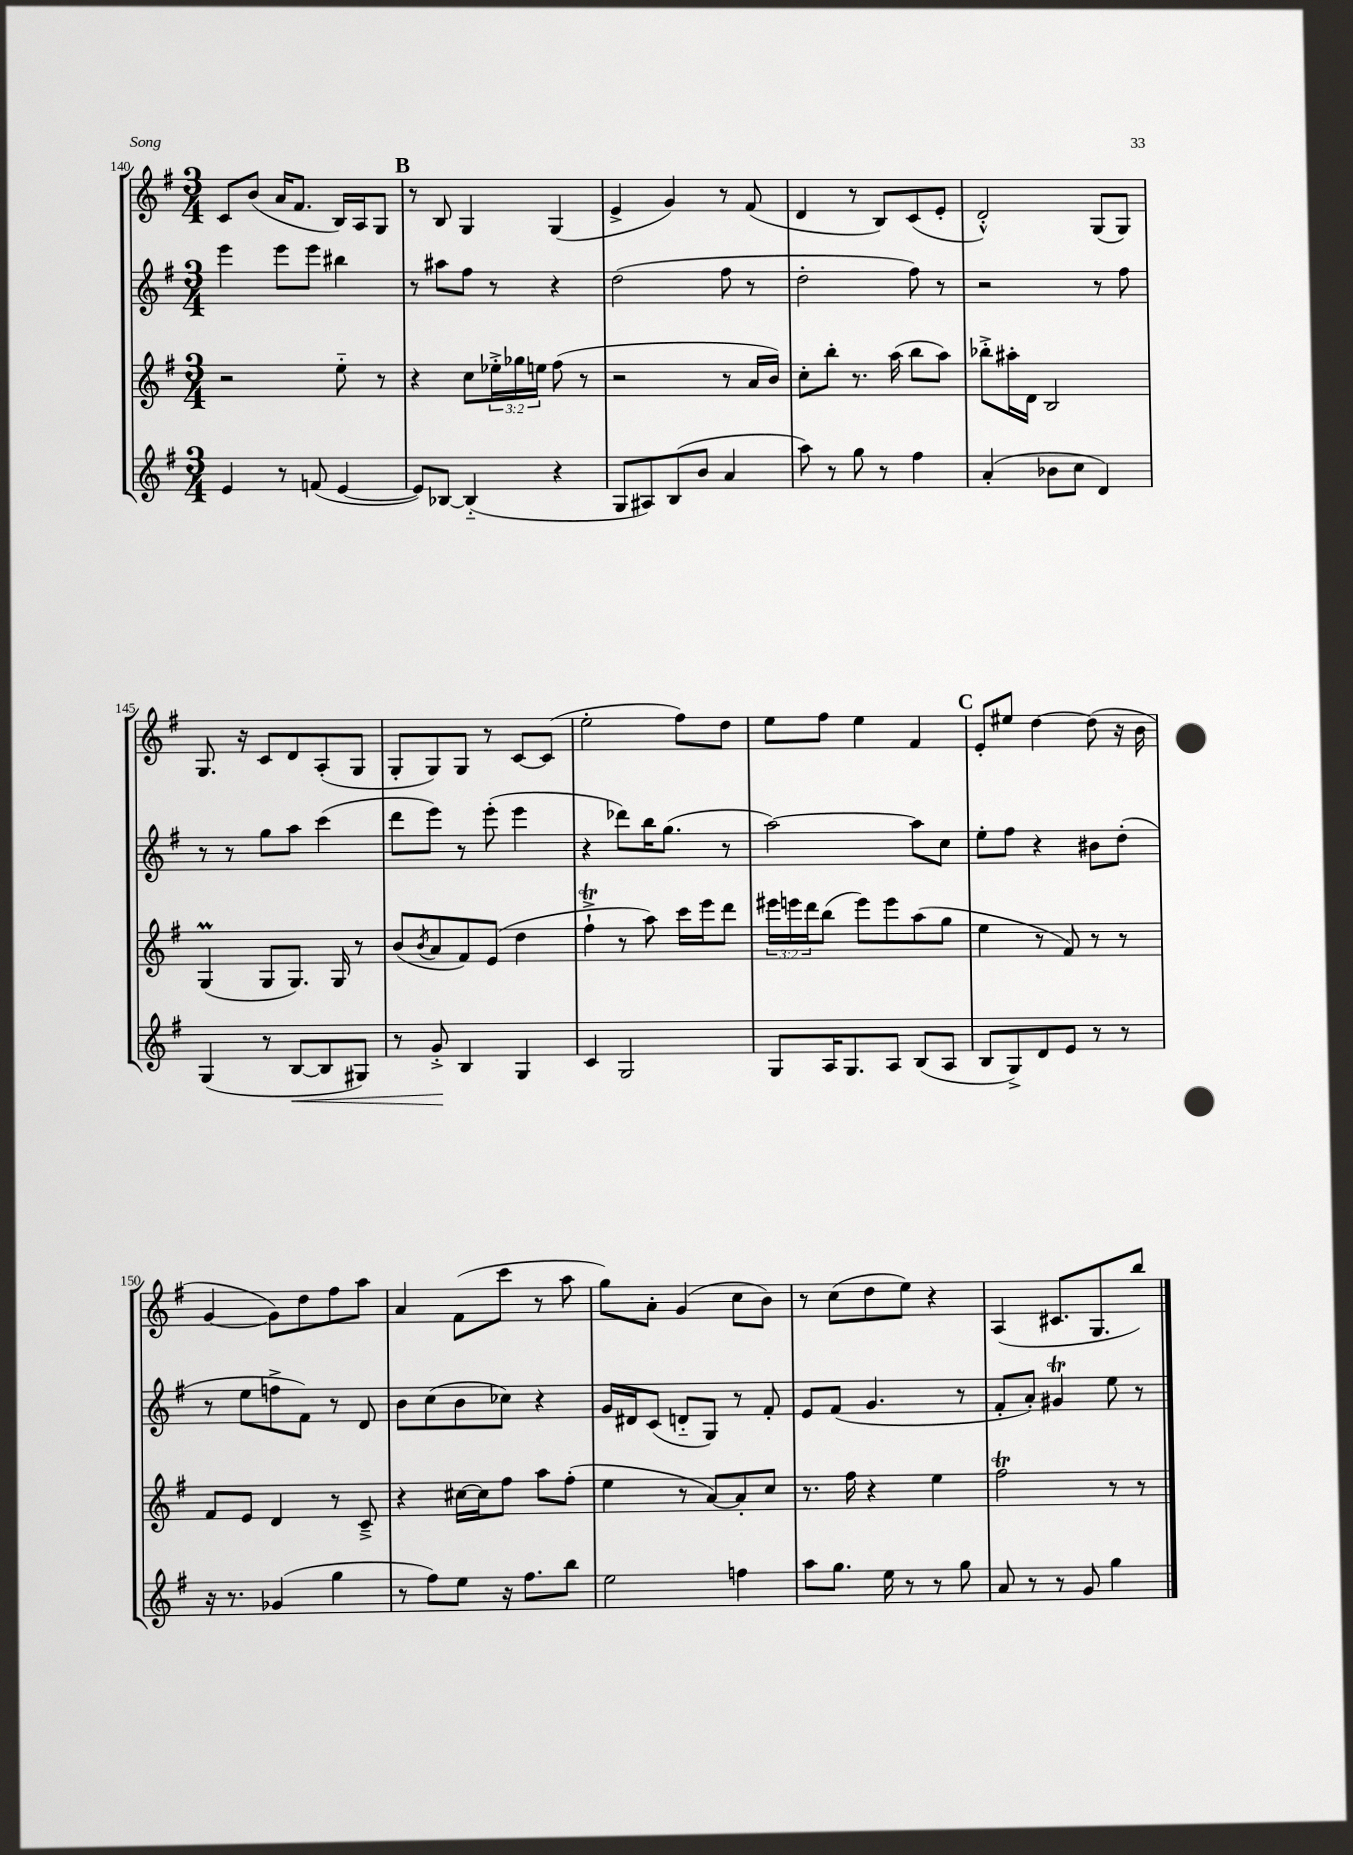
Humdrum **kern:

**kern	**kern	**kern	**kern
*staff4	*staff3	*staff2	*staff1
*clefG2	*clefG2	*clefG2	*clefG2
*k[f#]	*k[f#]	*k[f#]	*k[f#]
*M3/4	*M3/4	*M3/4	*M3/4
4e	2r	4eee	8c
.	.	.	(8b
8r	.	8eee	16a
.	.	.	8.f#
(8f	.	8eee	.
[4e	8ee'~	4bb#	16B)
.	.	.	16A
.	8r	.	8G
=	=	=	=
8e])	4r	8r	8r
[8B-	.	8aa#	8B
(4B-'~]	8cc	8ff#	4G
.	24ee-'^	8r	.
.	24gg-	.	.
.	24ee	.	.
4r	(8ff#	4r	(4G
.	8r	.	.
=	=	=	=
8G	2r	(2dd	4e^
8A#)	.	.	.
(8B	.	.	4g)
8b	.	.	.
4a	8r	8ff#	8r
.	16a	8r	(8f#
.	16b)	.	.
=	=	=	=
8aa)	8cc'	2dd'	4d
8r	8bb'	.	.
8gg	8.r	.	8r
8r	.	.	8B)
.	(16aa	.	.
4ff#	8bb	8ff#)	(8c
.	8aa)	8r	8e'
=	=	=	=
(4a'	8bb-'^	2r	2d'^^)
.	16aa#'	.	.
.	16d	.	.
8b-	2B	.	.
8cc	.	.	.
4d)	.	8r	(8G
.	.	8ff#	8G)
=	=	=	=
(4G	(4G	8r	8.G
.	.	8r	.
.	.	.	16r
8r	8G	8gg	8c
[8B	8.G)	8aa	8d
8B]	.	(4ccc	(8A'
.	16G	.	.
8G#)	8r	.	8G
=	=	=	=
8r	(8b	8ddd	8G'
.	8qb	.	.
8g'^	8a	8eee)	8G)
4B	8f#)	8r	8G
.	(8e	(8eee'	8r
4G	4dd	4eee	[8c
.	.	.	(8c]
=	=	=	=
4c	4ff#`^	4r	2ee'
2G	8r	8ddd-)	.
.	8aa)	16bb	.
.	.	(8.gg	.
.	16ccc	.	8ff#)
.	16eee	.	.
.	8ddd	8r	8dd
=	=	=	=
8G	24eee#	[2aa)	8ee
.	24eee	.	.
.	24ddd	.	.
16A	(8bb	.	8ff#
8.G	.	.	.
.	8eee)	.	4ee
8A	8eee	.	.
(8B	(8aa	8aa]	4f#
8A	8gg	8cc	.
=	=	=	=
8B	4ee	8ee'	8e'
8G^)	.	8ff#	8ee#
8d	8r	4r	[4dd
8e	8f#)	.	.
8r	8r	8b#	(8dd]
8r	8r	(8dd'	16r
.	.	.	16b
=	=	=	=
16r	8f#	8r	[4g
8.r	.	.	.
.	8e	8ee	.
(4g-	4d	8ff^	8g])
.	.	8f#)	8dd
4gg	8r	8r	8ff#
.	8c~^	8d	8aa
=	=	=	=
8r	4r	8b	4a
8ff#)	.	(8cc	.
8ee	[16cc#	8b	(8f#
.	16cc#]	.	.
16r	8ff#	8cc-)	8ccc
8.ff#	.	.	.
.	8aa	4r	8r
8bb	(8ff#'	.	8aa
=	=	=	=
2ee	4ee	16g	8gg)
.	.	16d#	.
.	.	(8c	8a'
.	8r	8d'~	(4g
.	[8a)	8G)	.
4ff	8a']	8r	8cc
.	8cc	8f#'	8b)
=	=	=	=
8aa	8.r	8e	8r
8.gg	.	(8f#	(8cc
.	16ff#	.	.
.	4r	4.g	8dd
16ee	.	.	.
8r	.	.	8ee)
8r	4ee	.	4r
8gg	.	8r	.
=	=	=	=
8a	2ff#	8f#'	(4A
8r	.	8a')	.
8r	.	4g#	8.c#
8g	.	.	.
.	.	.	8.G
4gg	8r	8ee	.
.	8r	8r	8bb)
==	==	==	==
*-	*-	*-	*-
